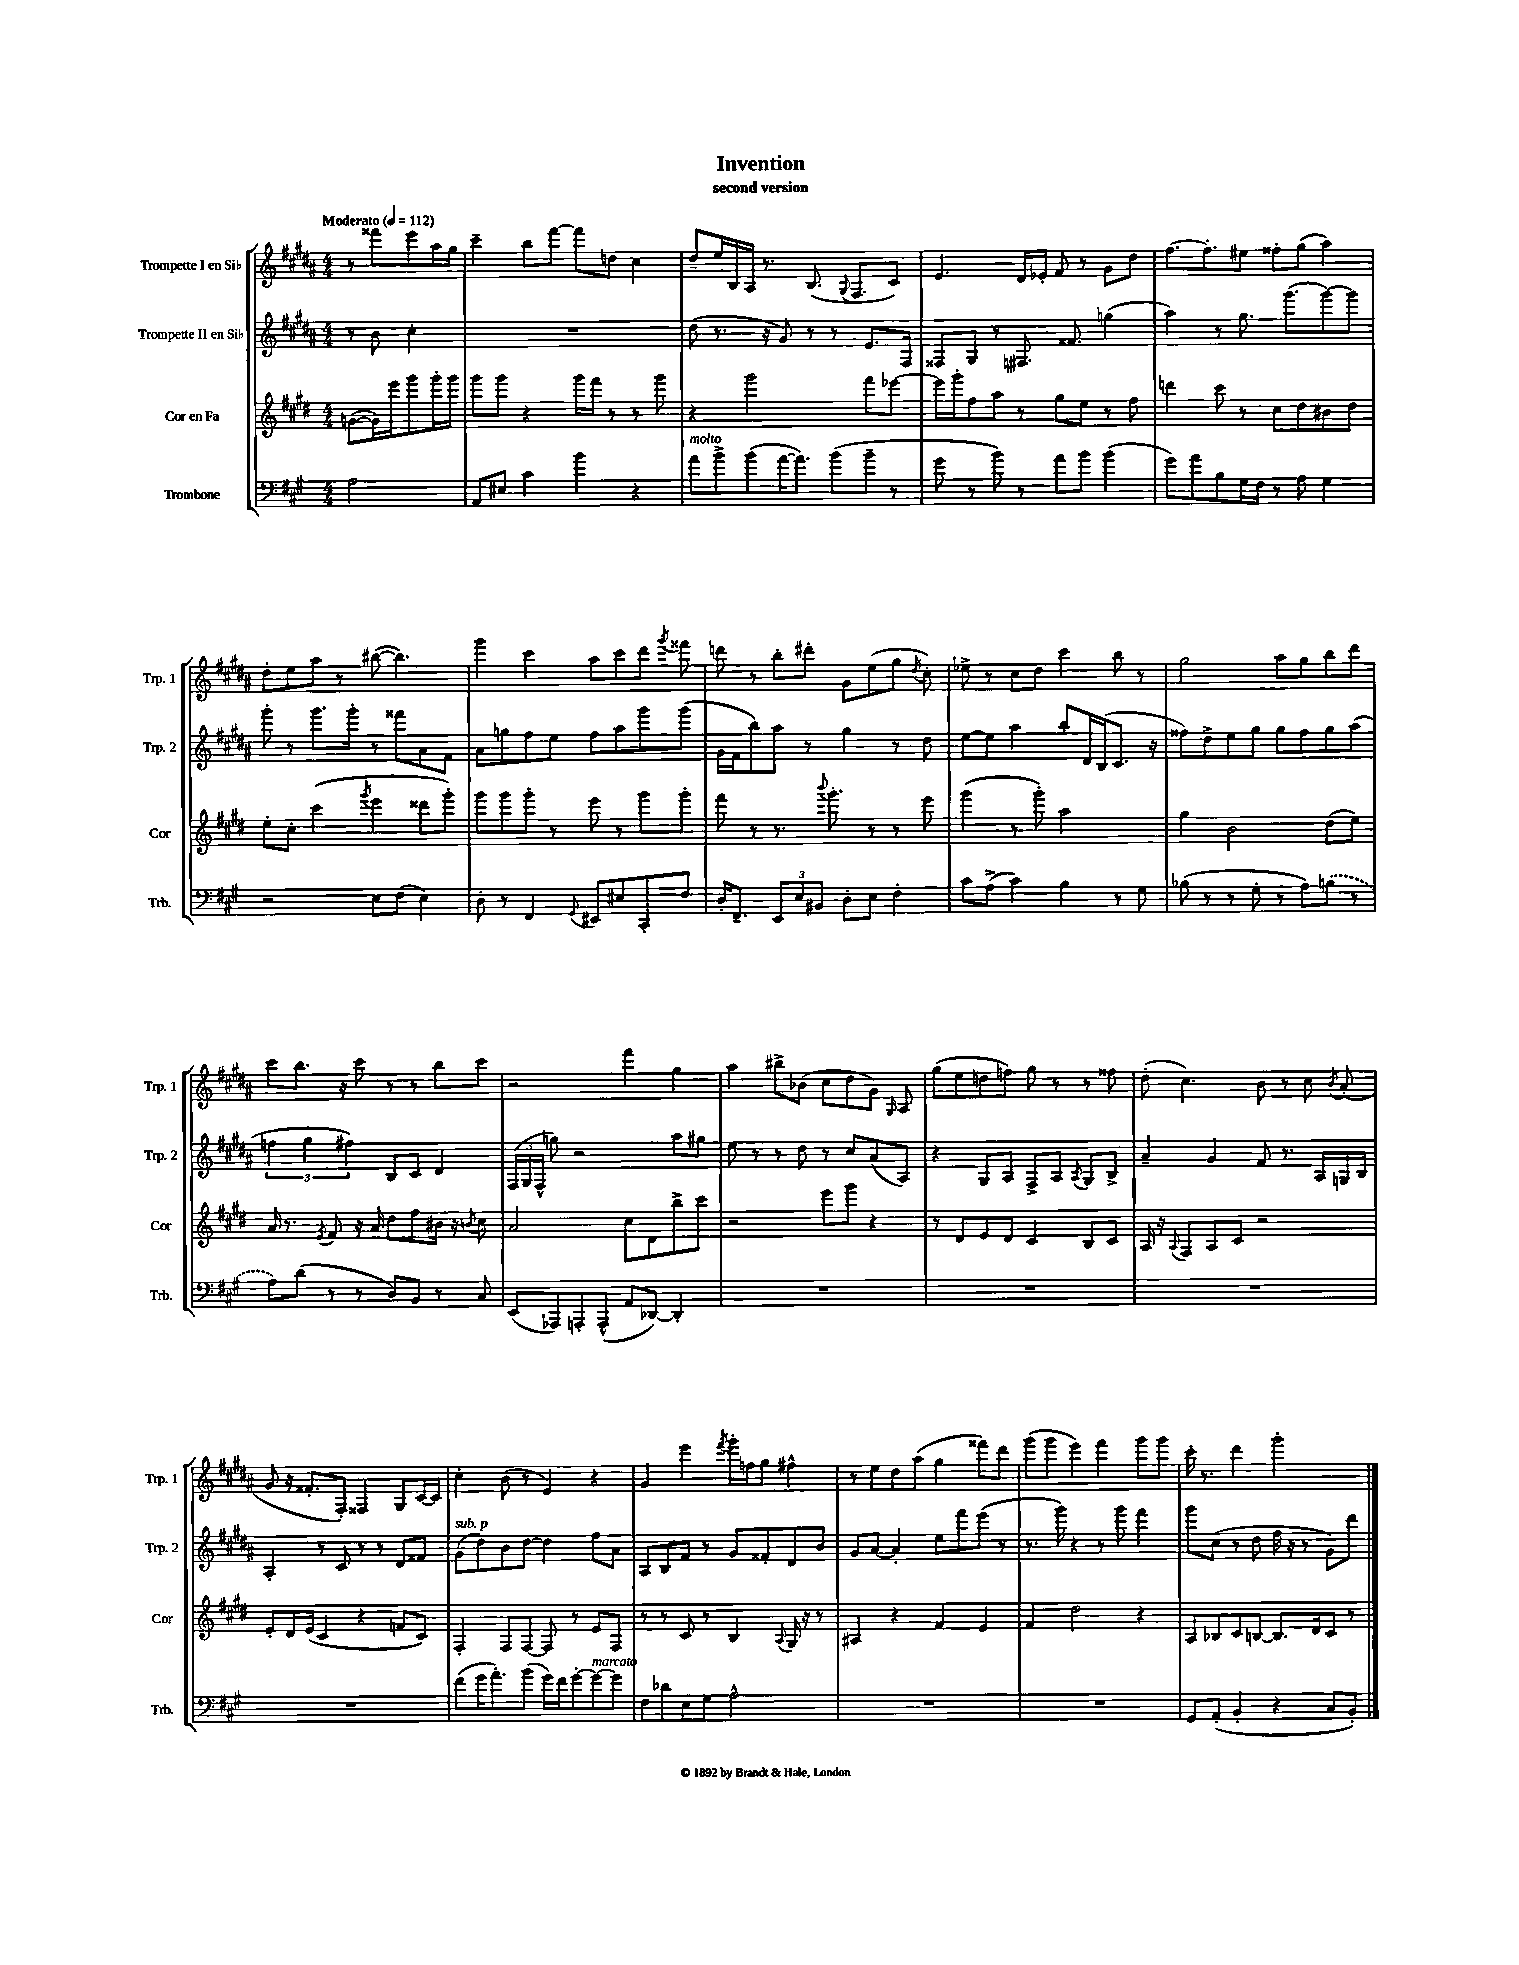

**kern	**kern	**kern	**kern
*part4	*part3	*part2	*part1
*staff4	*staff3	*staff2	*staff1
*I"Trombone	*I"Cor en Fa	*I"Trompette II en Si♭	*I"Trompette I en Si♭
*I'Trb.	*I'Cor	*I'Trp. 2	*I'Trp. 1
*clefF4	*clefG2	*clefG2	*clefG2
*k[f#c#g#]	*k[f#c#g#d#]	*k[f#c#g#d#a#]	*k[f#c#g#d#a#]
*M4/4	*M4/4	*M4/4	*M4/4
*MM112	*MM112	*MM112	*MM112
=	=	=	=
!	!	!	!LO:TX:a:B:t=Moderato
2A\	([8gn\L	8r	8r
.	16g\L])	8b\	8fff##X\L
.	16eee\J	.	.
.	8ggg#\	4cc#'\	8eee\
.	16ggg#'\L	.	16aa#\L
.	16ggg#\JJ	.	16gg#\JJ
=1	=1	=1	=1
8AA/L	8ggg#\L	1r	4ccc#~\
8E#X/J	8ggg#\J	.	.
4c#\	4r	.	8bb\L
.	.	.	[8fff#\J
4b\	16ggg#\LL	.	8fff#\L]
.	16fff#\JJ	.	.
.	8r	.	8ddn\J
4r	8r	.	4cc#\
.	8ggg#\	.	.
=2	=2	=2	=2
!LO:TX:a:i:t=molto	!	!	!
8a\L	4r	(8dd#\	8dd#~/L
8b^\	.	8.r	16ee/L
.	.	.	16B/
(8b\	2ggg#\	.	16A#/JJ
.	.	16r	8.r
[16a\K	.	8g#/)	.
8.a\J])	.	.	.
.	.	8r	(8.B/
(8b\L	.	8r	.
.	.	.	8qqG#/
.	.	.	8.F#/L
8b~\J	8fff#\L	8.e/L	.
8r	[8eee-X\J	.	8c#/J)
.	.	16F#/Jk	.
=3	=3	=3	=3
8g#\	16eee-\LL]	8F##X/L	4.e/
.	16ggg#'\J	.	.
8r	8ff#\	8G#/J	.
8b\)	8aa\J	8r	.
8r	8r	8.F#X/	16d#/LL
.	.	.	16e-X'/JJ
8a\L	8gg#\L	.	8f#/
.	.	8.f##X/	.
8b\J	8ee\J	.	8r
(4b\	8r	(4ggn\	8g#\L
.	8ff#\	.	8dd#\J
=4	=4	=4	=4
8g#\L)	4dddn\	4aa#\)	[8.ff#\L
8a\	.	.	.
.	.	.	8.ff#'\]
8B\	8ccc#\	8r	.
16G#\L	8r	8.gg#\	8ee#X\J
16F#\JJ	.	.	.
8r	8cc#\L	.	8ff##X'\L
.	.	(8.ggg#\L	.
8A\	8dd#\	.	(8gg#\J
4G#\	8b#X\	[8ggg#\)	4aa#\)
.	8dd#\J	8ggg#\J]	.
!!LO:LB:g=z
=5	=5	=5	=5
2r	8ee'\L	8ggg#'\	8dd#'\L
.	8cc#'\J	8r	8ee\
.	(4ccc#\	8.ggg#\L	8aa#\J
.	.	.	8r
.	.	16ggg#'\Jk	.
.	8qggg#/	.	.
8E\L	4eee\	8r	([8bb#X\
(8F#\J	.	8fff##X\L	4.bb#\])
4E\)	8ddd##X\L	8a#\	.
.	8ggg#'\J)	8f#\J	.
=6	=6	=6	=6
8D'\	8ggg#\L	8a#\L	4ggg#\
8r	8ggg#\	8ggn\	.
4FF#/	8ggg#'\J	8ff#\	4ccc#\
.	8r	8ee\J	.
8qqGG#/	.	.	.
8EE#X/L	8eee\	8ff#\L	8aa#\L
8E#X/	8r	8aa#\	8ccc#\
8CC#'/	8ggg#\L	8ggg#\	8ddd#\J
.	.	.	8qggg#/
8F#/J	8ggg#'\J	(8ggg#\J	8fff##X\
=7	=7	=7	=7
16D'/KL	8fff#\	16g#\LL	8dddn\
8.FF#~/J	.	16f#\J	.
.	8r	8bb\)	8r
12EE/L	8.r	8aa#\J	8bb'\L
12E/	.	.	.
.	.	8r	8ddd#X'\J
12BB#X/J	.	.	.
.	8qqbbb/	.	.
.	8.ggg#'\	.	.
8D'\L	.	4gg#\	8g#\L
8E\J	8r	.	(8ee\
4F#'\	8r	8r	8gg#\J
.	.	.	8qdd#/
.	8eee\	8dd#\	8cc#'\)
=8	=8	=8	=8
8c#\L	(4ggg#\	[8ee\L	8ee-X^\
(8A^\J	.	8ee\J]	8r
4c#\)	8r	4aa#\	8cc#\L
.	8ggg#'\)	.	8dd#\J
4B\	2aa\	8bb'/L	4ccc#\
.	.	16d#/L	.
.	.	(16B/J	.
8r	.	8.c#/J	8bb\
8G#\	.	.	8r
.	.	16r	.
=9	=9	=9	=9
(8B-X\	4gg#\	8ff##X\L)	2gg#\
8r	.	8dd#^\	.
8r	2b\	8ee\	.
8G#'\	.	8gg#\J	.
8r	.	8gg#\L	8aa#\L
8A\L)	.	8ff##\	8gg#\
(8Bn\J	(8dd#\L	8gg#\	8bb\
8r	8ee\J)	(8aa#\J	8ddd#\J
!!LO:LB:g=z
=10	=10	=10	=10
8A\L)	16a/	6ffn\	8ccc#\L
.	8.r	.	.
(8d\J	.	.	8.bb\J
.	.	6gg#\	.
.	8qe/	.	.
8r	8f#/	.	.
.	.	.	16r
.	.	6ff#X\)	.
8r	16r	.	8ccc#\
.	16a/	.	.
8D/L)	8dd#\L	8B/L	8r
8BB/J	8ff#\	8c#/J	8r
8r	16b#X\Jk	4d#/	8bb\L
.	16r	.	.
.	8qbn/	.	.
8C#/	8cc#\	.	8ccc#\J
=11	=11	=11	=11
(8EE/L	2a/	(24F#/LL	2r
.	.	24G#/	.
.	.	24F#^^/JJ	.
8AAA-X/)	.	8ggn\)	.
8AAAn'/	.	2r	.
(8AAA^^/J	.	.	.
8AA/L	8cc#\L	.	4fff#\
[8DD-X/J)	8d#\	.	.
4DD-'/]	8bb^\	8aa#\L	4gg#\
.	8ccc#\J	8gg#X\J	.
=12	=12	=12	=12
1r	2r	8ee\	4aa#\
.	.	8r	.
.	.	8r	8bb#X^\L
.	.	8dd#\	(8b-X\J
.	8eee\L	8r	8cc#\L
.	8ggg#\J	8cc#/L	8dd#\
.	4r	(8a#/	8g#\J)
.	.	.	16qqG#/
.	.	8A#/J)	8A#/
=13	=13	=13	=13
1r	8r	4r	(8gg#\L
.	8d#/L	.	8ee\
.	8e/	8G#/L	8ddn\
.	8d#/J	8A#/J	8ffn\J)
.	4c#/	8F#^/L	8gg#\
.	.	8A#/J	8r
.	.	8qA#/	.
.	8B/L	8G#/L	8r
.	8c#/J	8B^/J	8ff##X\
=14	=14	=14	=14
1r	16A/	4a#~/	(8dd#'\
.	16r	.	.
.	8qqA/	.	.
.	8F#/L	.	4.cc#\)
.	8A/	4g#/	.
.	8c#/J	.	.
.	2r	8f#/	8b\
.	.	8.r	8r
.	.	.	8cc#\
.	.	16A#/LL	.
.	.	.	8qb/
.	.	16Gn/	(8a#'/
.	.	16B/JJ	.
!!LO:LB:g=z
=15	=15	=15	=15
1r	8e'/L	4A#'/	8g#/
.	16d#/L	.	16r
.	(16e/JJ	.	8.f##X'/L
.	4c#/	8r	.
.	.	8c#/	8F#'/J)
.	4r	8r	4F##X/
.	.	8r	.
.	8fn/L	8d#/L	8G#/L
.	8c#/J)	8f##X/J	[16c#/L
.	.	.	16c#/JJ]
=16	=16	=16	=16
!	!	!LO:TX:a:i:t=sub. p	!
(8f#\L	4F#'/	(8g#\L	4cc#'\
16g#\K	.	8dd#\)	.
8.a'\)	.	.	.
.	8F#/L	8b\	(8b\
(8b\J	[8F#/J	[8dd#\J	8r
16g#\LL)	8F#/]	4dd#\]	4e/)
16f#\J	.	.	.
[8g#'\	8r	.	.
!LO:TX:a:i:t=marcato	!	!	!
8g#\_	8e/L	8ff#\L	4r
8g#\J]	8F#/J	8a#\J	.
=17	=17	=17	=17
8F#\L	8r	8A#/L	4g#/
8d-X\	8r	8B/	.
8E\	8c#/	8f#/J	4eee\
8G#\J	8r	8r	.
.	.	.	8qfff#/
2A^^\	4B/	8g#/L	16ggg#'\LL
.	.	.	16ffn\J
.	.	8f##X'/	8gg#\J
.	8qqA/	.	.
.	16G#/	8d#/	4ff#X^^\
.	16r	.	.
.	8r	8b/J	.
=18	=18	=18	=18
1r	4A#X/	8g#/L	8r
.	.	[8a#/J	8ee\L
.	4r	4a#'/]	8dd#\
.	.	.	(8aa#\J
.	4f#/	8ee\L	4gg#\
.	.	8fff#\	.
.	4e/	(8eee\J	8fff##X\L)
.	.	8r	8ddd#\J
=19	=19	=19	=19
1r	4f#/	8.r	(8ggg#\L
.	.	.	8ggg#\J
.	.	16ggg#\)	.
.	2dd#\	4r	4eee\)
.	.	8r	4fff#\
.	.	8ggg#\	.
.	4r	4fff#\	8ggg#\L
.	.	.	8ggg#\J
=20	=20	=20	=20
8GG#/L	8A/L	8ggg#\L	16ccc#'\
.	.	.	8.r
(8AA'/J	8B-X/	(8cc#\J	.
4BB'/	8c#/	8r	4ddd#\
.	[8Bn/J	8dd#\	.
4r	8.B/L]	16ff#\	2ggg#'\
.	.	16r	.
.	.	8r	.
.	16d#/k	.	.
8C#/L	8c#/J	8g#\L)	.
8BB'/J)	8r	8ddd#\J	.
==	==	==	==
*-	*-	*-	*-
